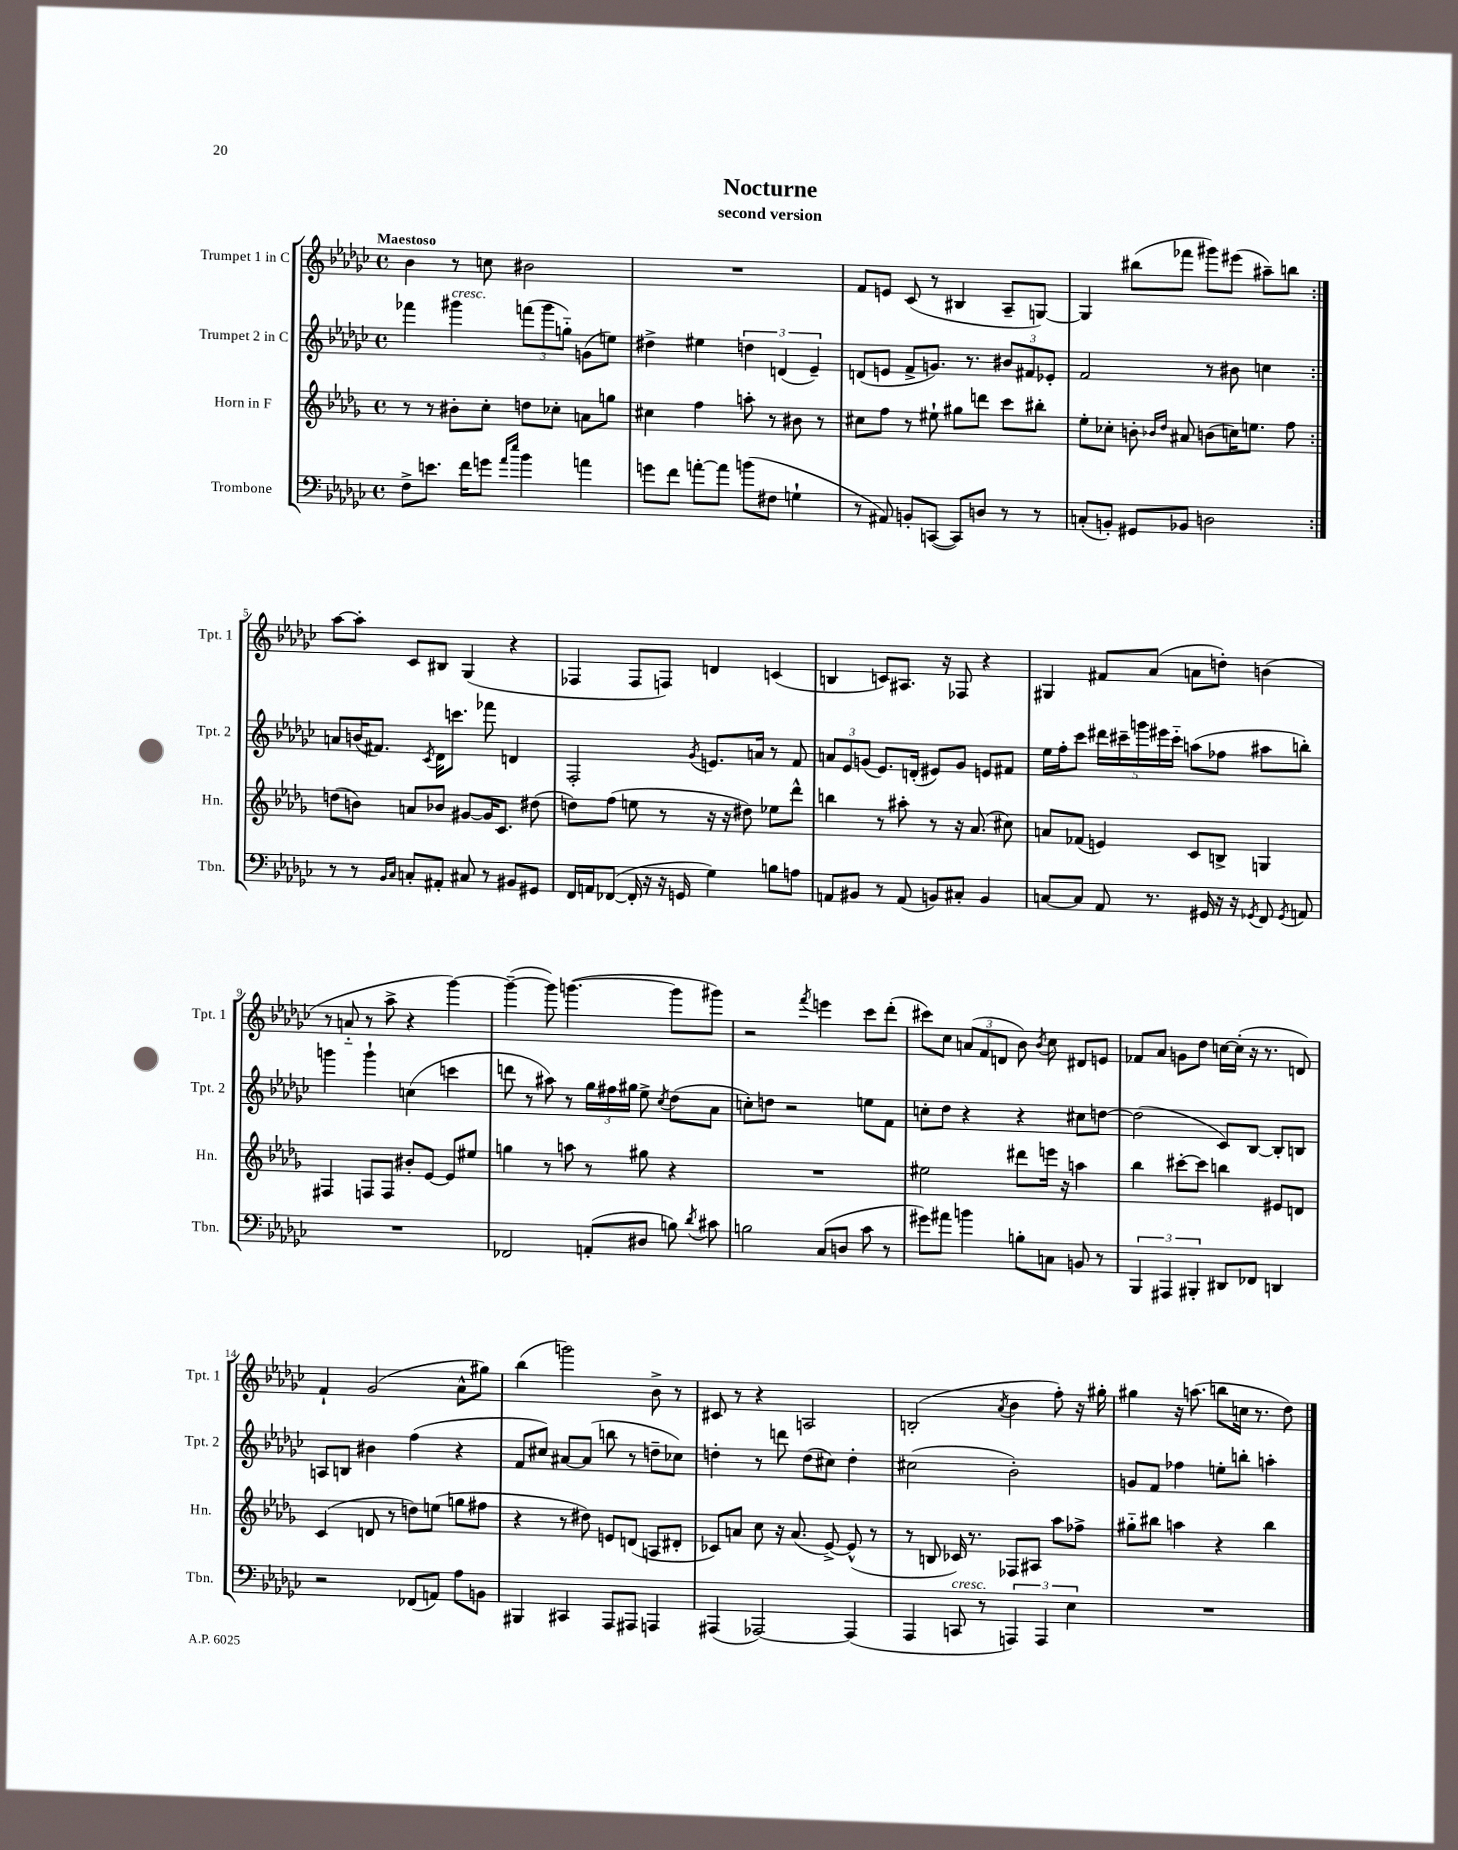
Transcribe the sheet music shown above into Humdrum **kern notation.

**kern	**kern	**kern	**kern
*staff4	*staff3	*staff2	*staff1
*clefF4	*clefG2	*clefG2	*clefG2
*k[b-e-a-d-g-c-]	*k[b-e-a-d-g-]	*k[b-e-a-d-g-c-]	*k[b-e-a-d-g-c-]
*M4/4	*M4/4	*M4/4	*M4/4
*met(c)	*met(c)	*met(c)	*met(c)
8F^	8r	4fff-	4b-
8.e	8r	.	.
.	8b#'	4ggg#	8r
16f	.	.	.
8g	8cc'	.	8cc
16qqa-	.	.	.
16qqee-	.	.	.
4b-	8dd	(12fff	2b#
.	.	12ggg#	.
.	8cc-'	.	.
.	.	12gg'~)	.
4a	8a	(8g	.
.	8gg	8ee)	.
=	=	=	=
8g	4cc#	4dd#^	1r
8f	.	.	.
[8a'	4ff	4ee#	.
8a]	.	.	.
(8b	8aa'	6dd	.
8F#	8r	.	.
.	.	(6d	.
4G`	8b#	.	.
.	.	6e-~)	.
.	8r	.	.
=	=	=	=
8r	8cc#	(8d	8f
8AA#)	8ff	8e	8e
8BB'	8r	8f^	(8c-
([8CC	8ee#`	8.g)	8r
8CC])	8gg#	.	4B#
.	.	8.r	.
8D	8ddd	.	.
8r	8ccc	12b#	8A-~
.	.	12f#	.
8r	8bb#'	.	[8G)
.	.	12e-'	.
=	=	=	=
(8C'	8ee-'	2f	4G]
8BB')	8cc-'	.	.
8GG#	8b'	.	(8bb#
.	16qqb-	.	.
.	16qqdd-	.	.
8BB-	8a#	.	8fff-
2D	(8b	8r	8ggg#)
.	16cc)	8b#	(8eee#
.	8.ee	.	.
.	.	4cc	8aa#~)
.	8ff	.	8bb
=:|!	=:|!	=:|!	=:|!
8r	(8dd	8a	[8aa-
8r	8b)	(16b	8aa-']
.	.	8.f#)	.
16qqBB-	.	.	.
16qqC-	.	.	.
8C'	8a	.	8c-
.	.	8qc-	.
8AA#'	8b-	16d-	8B#
.	.	8.ccc	.
8C#	[8g#	.	(4G-
8r	16g#]	8fff-	.
.	8.c	.	.
8BB#	.	4d	4r
8GG#	(8dd#	.	.
=	=	=	=
16FF	8dd)	2F'	4F-
16AA	.	.	.
([8FF-	(8ff	.	.
16FF-']	8ee	.	8F-
16r	.	.	.
16r	8r	.	8F)
16GG	.	.	.
.	.	8qg-	.
4G-)	16r	8.e	4d
.	16r	.	.
.	8dd#)	.	.
.	.	16a	.
8B	8ee-	8r	(4c
8A	8ddd-^^	8f	.
=	=	=	=
8AA	4bb	12a	4B
.	.	12e-	.
8BB#	.	.	.
.	.	(12g	.
8r	8r	8.e-)	8c)
(8AA	8aa#'	.	8.A#
.	.	(16d'	.
8BB)	8r	8e#)	.
.	.	.	16r
8C#'	16r	8g	8F-
.	(8.a-	.	.
4BB	.	8e	4r
.	8cc#)	8f#	.
=	=	=	=
[8C	8a	16ee-	4G#
.	.	16ff'	.
8C]	(8f-	8ccc-	.
8AA-	4e)	20ddd#	8f#
.	.	20ccc#~	.
.	.	20ggg	.
8.r	.	.	(8a-
.	.	20eee#	.
.	.	20ccc#'~	.
.	8c	(8aa	8a
16GG#	.	.	.
16r	8B^	8ff-	8dd')
16r	.	.	.
8qGG-	.	.	.
8FF	4G	8aa#	(4b
8qGG-	.	.	.
8AA	.	8bb')	.
=	=	=	=
1r	4F#	4ggg	8r
.	.	.	8a'~
.	8F	4ggg`	8r
.	8F	.	8aa-^
.	8b#'	(4cc	4r
.	[8e-	.	.
.	8e-]	4ccc	[4ggg-)
.	8ee#	.	.
=	=	=	=
2FF-	4gg	8ddd	(4ggg-~_
.	.	8r	.
.	8r	8aa#)	8ggg-])
.	8aa	8r	([4.ggg
(8AA'	8r	24gg-	.
.	.	24ff#	.
.	.	24gg#	.
8D#	8gg#	8ee-^	.
.	.	8qcc-	.
8B)	4r	(8dd-	8ggg]
8qd-	.	.	.
8c#	.	8a-	8ggg#)
=	=	=	=
2B	1r	8cc')	2r
.	.	8dd	.
.	.	2r	.
.	.	.	8qfff
(8C-	.	.	4eee
8D	.	.	.
8c-	.	8ee	8ccc-
8r	.	8f	(8ddd-'
=	=	=	=
8g#)	2ee#	8cc'	8ccc#)
8a#	.	8dd-	8cc-
4b	.	4r	(12a
.	.	.	12f
.	.	.	12d
8B'	8ddd#	4r	8b-)
.	.	.	8qb-
8C	16eee	.	8cc-
.	16r	.	.
8BB	4aa	8cc#	8d#
8r	.	[8dd	8e
=	=	=	=
6BBB-	4bb-	(2dd]	8f-
.	.	.	8a-
6AAA#	.	.	.
.	[8ccc#'	.	8g
6BBB#'	.	.	.
.	8ccc#]	.	8dd-
8DD#	4bb	8c-)	[16cc
.	.	.	(16cc']
8FF-	.	[8B-	16r
.	.	.	8.r
4DD	8e#	8B-']	.
.	8d	8B	8d)
=	=	=	=
2r	(4c	8A	4f`
.	.	8B	.
.	8d	4b#	(2g-
.	8r	.	.
(8FF-	8dd)	(4ff	.
8AA)	(8ee	.	.
8A-	8gg	4r	8a-^^
8BB	8ff#	.	8gg#)
=	=	=	=
4BBB#	4r	8f	(4bb-
.	.	8cc#)	.
4CC#	8r	[8a#	2ggg)
.	8dd#)	(8a#]	.
8AAA-	8e	8bb	.
8AAA#	(8d	8r	.
4AAA	8A	8dd~	8b-^
.	8d#'	8cc-)	8r
=	=	=	=
(4AAA#	8c-)	4dd'	8c#
.	8a	.	8r
[2AAA-)	8cc	8r	4r
.	16r	8ddd	.
.	(8.a	.	.
.	.	(8dd	2A
.	[8e-^)	8cc#)	.
(4AAA-]	(8e-^^]	4dd'	.
.	8r	.	.
=	=	=	=
4AAA-	8r	(2cc#	(2B'
.	8B	.	.
8CC	16c-)	.	.
.	8.r	.	.
8r	.	.	.
.	.	.	8qa-
6AAA)	8F-	2b-')	4b-
.	8A#	.	.
6AAA	.	.	.
.	8aa-	.	8ff')
6E-	.	.	.
.	8ff-^	.	16r
.	.	.	16gg#'
=	=	=	=
1r	8gg#'~	8g	4gg#
.	8bb#	8f	.
.	4aa	4ff-	16r
.	.	.	(8.aa
.	4r	8ee'	8bb
.	.	8bb'	16cc
.	.	.	8.r
.	4bb#	4aa'	.
.	.	.	8dd-)
==	==	==	==
*-	*-	*-	*-
